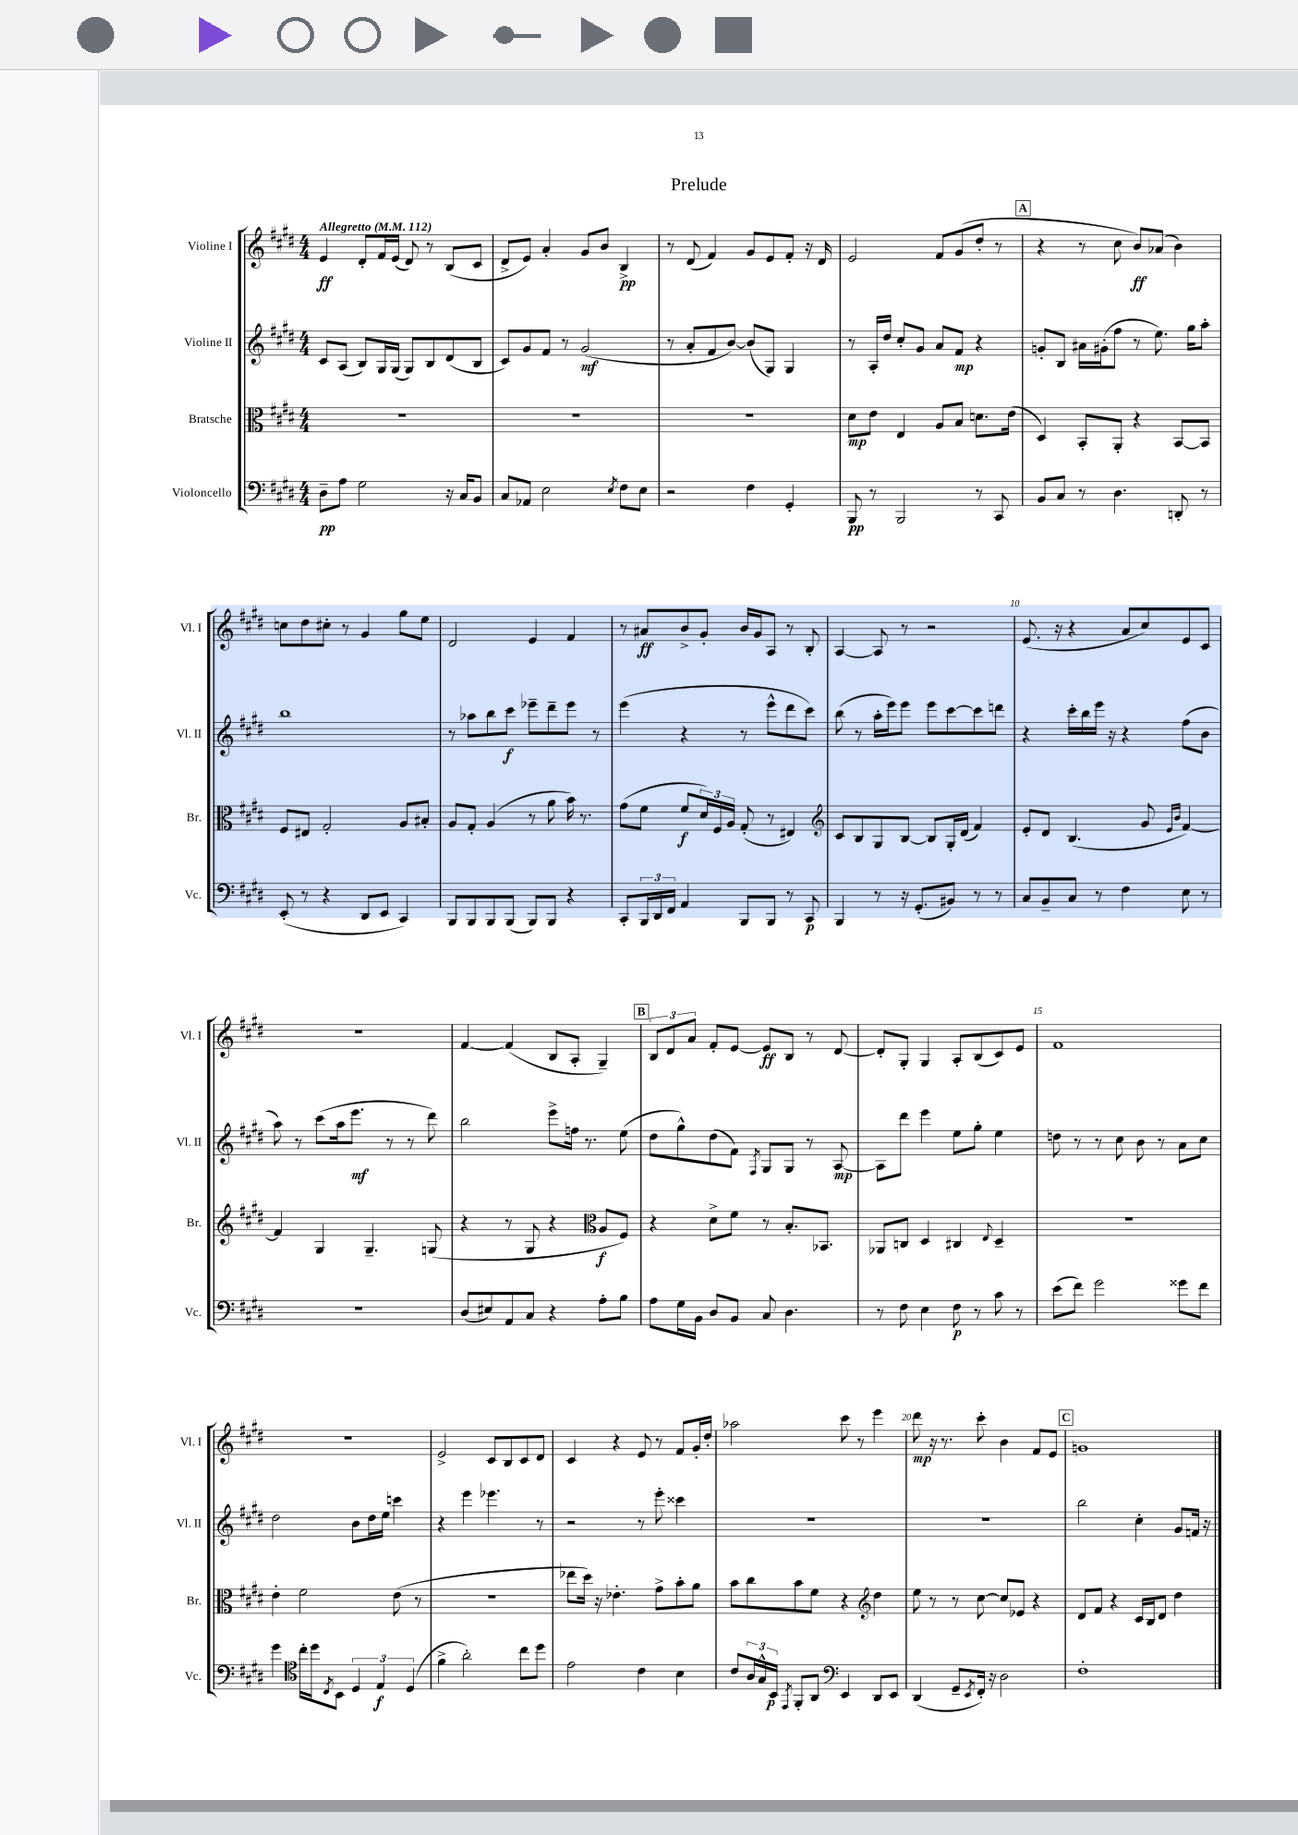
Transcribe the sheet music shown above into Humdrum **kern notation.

**kern	**kern	**kern	**kern
*staff4	*staff3	*staff2	*staff1
*clefF4	*clefC3	*clefG2	*clefG2
*k[f#c#g#d#]	*k[f#c#g#d#]	*k[f#c#g#d#]	*k[f#c#g#d#]
*M4/4	*M4/4	*M4/4	*M4/4
*MM112	*MM112	*MM112	*MM112
8D#~	1r	8c#	4e
8A	.	(8A	.
2G#	.	8B)	8d#'
.	.	16G#	16f#
.	.	(16G#	(16e
.	.	8G#)	8d#)
.	.	8B	8r
16r	.	(8d#	(8B
16C#	.	.	.
8BB	.	8B	8c#
=	=	=	=
8C#	1r	8c#)	8d#^
8AA-	.	8g#	8e)
2E	.	8f#	4a'
.	.	8r	.
.	.	(2g#	8g#
.	.	.	8b
8qE	.	.	.
8F#	.	.	4B^
8E	.	.	.
=	=	=	=
2r	1r	8r	8r
.	.	8a'	(8d#
.	.	8f#	4f#)
.	.	[8b)	.
4F#	.	(8b]	8g#
.	.	8G#)	8e
4GG#'	.	4G#	8f#'
.	.	.	16r
.	.	.	16d#
=	=	=	=
8BBB	8d#	8r	2e
8r	8e	16A'	.
.	.	16dd#	.
2BBB	4E	8cc#'	.
.	.	8g#	.
.	8A	8a	8f#
.	8B	8f#	(8g#
8r	8.d	4r	8dd#'
8CC#	.	.	8r
.	(16e	.	.
=	=	=	=
8BB	4D#)	8g'	4r
8C#	.	8B	.
8r	8BB'	16a#	8r
.	.	(16g#'	.
4.D#	8AA'	8ff#	8cc#
.	4r	8r	8b)
.	.	8.ee)	(8a-
8DD'	[8BB	.	4b)
.	.	16gg#	.
8r	8BB]	8aa'	.
=	=	=	=
(8EE'	8F#	1bb	8cc
8r	8E#	.	8dd#
4r	2G#'	.	8cc#'
.	.	.	8r
8DD#	.	.	4g#
8EE	.	.	.
4CC#)	8A	.	8gg#
.	8B#'	.	8ee
=	=	=	=
8BBB	8A	8r	2d#
8BBB	8G#'	8aa-	.
8BBB	(4A	8bb	.
(8BBB	.	8ccc#	.
8BBB)	8r	8eee-~	4e
8BBB	8a	8ddd#~	.
4r	16b)	8eee-	4f#
.	8.r	.	.
.	.	8r	.
=	=	=	=
8CC#'	(8g#	(4eee	8r
24BBB	8f#	.	8a#
24DD#	.	.	.
24FF#	.	.	.
4AA	8f#	4r	8b^
.	24d#)	.	8g#'
.	24F#	.	.
.	24A	.	.
8BBB	(8G#'	8r	16b
.	.	.	16g#
8BBB	8r	8eee^^	8A
8r	4E#)	8ddd#	8r
8CC#	.	8ccc#)	8B'
=	=	=	=
*	*clefG2	*	*
4BBB	8c#	(8bb	[4A
.	8B	8r	.
8r	8G#	16aa'	8A]
.	.	16eee)	.
16r	[8B	8eee	8r
(8.GG#'	.	.	.
.	8B]	8eee	2r
8BB#)	16G#'	[8ccc#	.
.	(16d#	.	.
8r	4f#)	8ccc#]	.
8r	.	8ddd	.
=	=	=	=
8C#	8e'	4r	(8.e
8BB~	8d#	.	.
.	.	.	16r
8C#	(4.B	16ccc#'	4r
.	.	16bb	.
8r	.	16eee	.
.	.	16r	.
4F#	.	4r	8a
.	8g#	.	8cc#)
.	16qqe	.	.
.	16qqb	.	.
8E	[4f#)	(8ff#	8e
8r	.	8b	8c#
=	=	=	=
1r	4f#]	8aa)	1r
.	.	8r	.
.	4G#	(8ccc#	.
.	.	16aa	.
.	.	8.eee	.
.	4.G#~	.	.
.	.	8r	.
.	.	8r	.
.	(8G	8ddd#)	.
=	=	=	=
(8D#	4r	2bb	[4f#
8E#)	.	.	.
8AA	8r	.	(4f#]
8C#	8G#	.	.
4r	4r	8eee^	8B
.	.	16ff	8A'
.	.	8.r	.
*	*clefC3	*	*
8A'	8A	.	4G#~)
8B	8F#)	(8ee	.
=	=	=	=
8A	4r	8dd#	12B
.	.	.	12d#
16G#	.	8gg#^^)	.
.	.	.	12a
16BB	.	.	.
8D#	8d#^	(8dd#	8f#'
8BB	8f#	8f#)	[8e
.	.	8qF#	.
8C#	8r	8G#	8e]
4.D#	8.B'	8G#	8B
.	.	8r	8r
.	8.BB-	.	.
.	.	[8A	[8d#
=	=	=	=
8r	8AA-	8A]	8d#']
8F#	8C	8ddd#	8G#'
4E	4D#	4eee	4G#
8F#	4C#	8ee	8A'
8r	.	8gg#'	(8B
.	8qqE	.	.
8c#	4D#~	4ee	8c#)
8r	.	.	8e
=	=	=	=
(8e	1r	8dd	1f#
8f#)	.	8r	.
2g#	.	8r	.
.	.	8cc#	.
.	.	8b	.
.	.	8r	.
8g##	.	8a	.
8f#	.	8cc#	.
=	=	=	=
4g#	4e'	2dd#	1r
*clefC4	*	*	*
16cc#'	2f#	.	.
16dd#	.	.	.
8qC#	.	.	.
8BB	.	.	.
6D#	.	8b	.
.	.	16dd#	.
6E	.	.	.
.	.	16ee	.
.	(8e	4ccc	.
(6D#	.	.	.
.	8r	.	.
=	=	=	=
4f#^	1r	4r	2e^
2a')	.	4eee	.
.	.	4.eee-	8c#
.	.	.	8B
8cc#	.	.	8c#
8dd#	.	8r	8d#
=	=	=	=
2e	8ee-	2r	4c#
.	16dd#)	.	.
.	16r	.	.
.	4.e-'	.	4r
4c#	.	8r	8e
.	8g#^	8eee'	8r
4B	8b'	4ccc##	8f#
.	8a	.	16g#'
.	.	.	16dd#'
=	=	=	=
8c#	8b	1r	2aa-
24A	8cc#	.	.
24G#^^	.	.	.
24BB	.	.	.
8qEE	.	.	.
8FF#'	8b	.	.
8AA	8f#	.	.
*clefF4	*	*	*
4EE	4r	.	8ccc#
.	.	.	8r
*	*clefG2	*	*
8DD#	4dd#	.	4eee
8EE	.	.	.
=	=	=	=
(4DD#	8ee	1r	8ddd#
.	8r	.	16r
.	.	.	8.r
8GG#~	8r	.	.
8qEE	.	.	.
16FF#')	[8cc#	.	8ccc#'
16r	.	.	.
2D#	8cc#]	.	4b
.	8e-	.	.
.	4r	.	8f#
.	.	.	8e
=	=	=	=
1F#'	8d#	2bb	1g
.	8f#	.	.
.	4r	.	.
.	16c#	4cc#'	.
.	16B	.	.
.	8d#	.	.
.	4dd#	8g#	.
.	.	16f	.
.	.	16r	.
==	==	==	==
*-	*-	*-	*-
